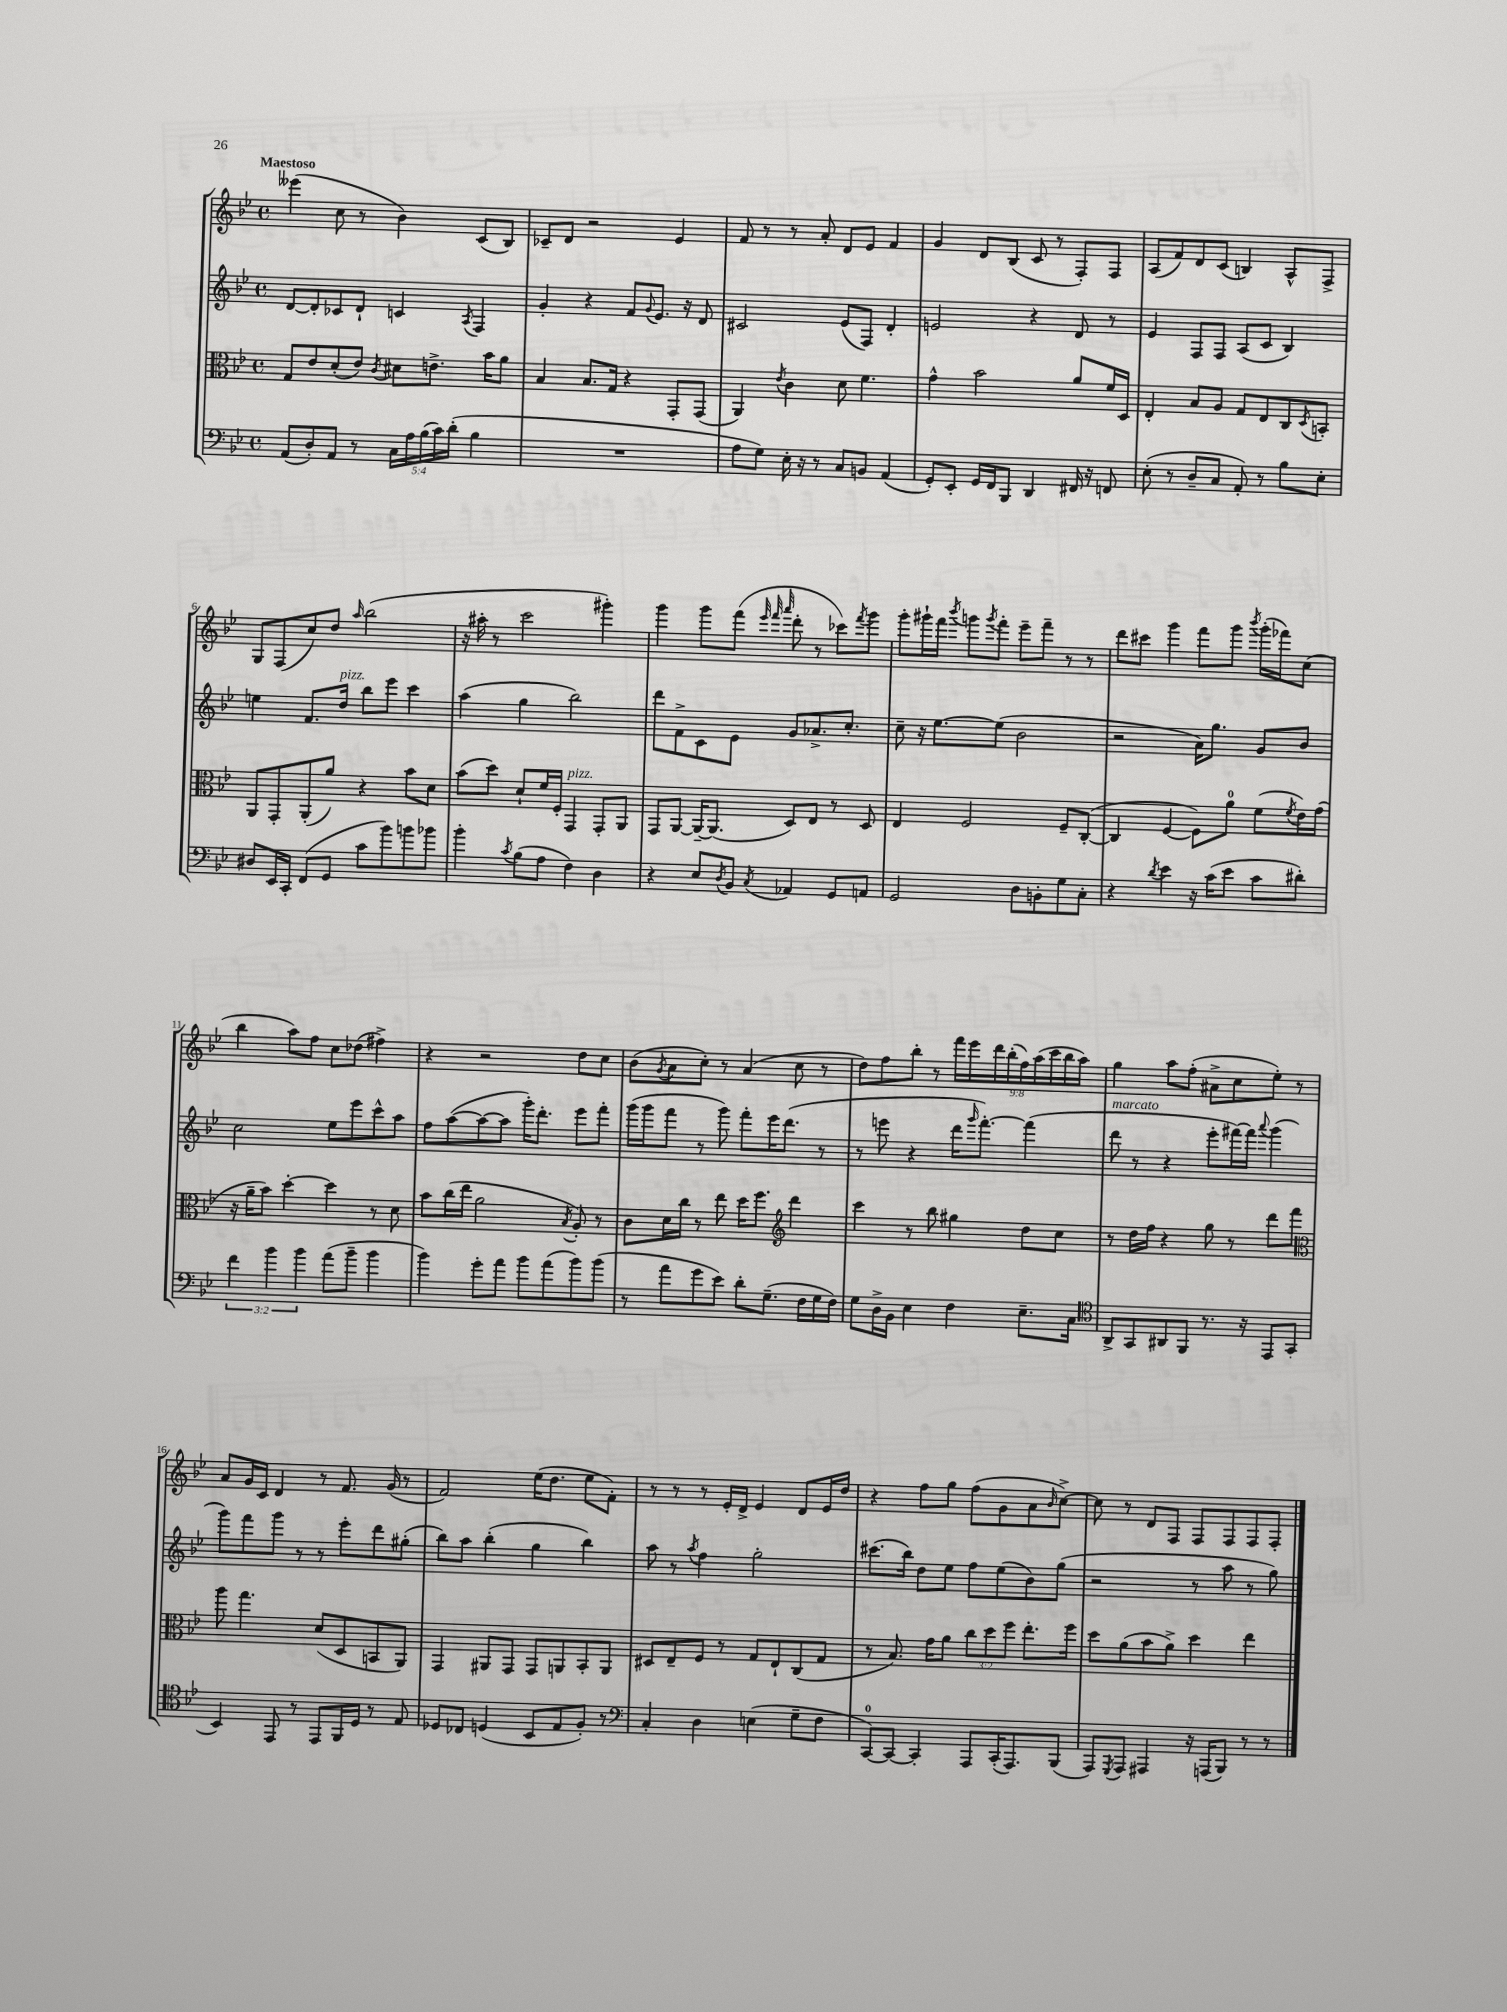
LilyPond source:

<<
\new StaffGroup <<
\new Staff = "s0" {
    \clef treble \key bes \major \defaultTimeSignature \time 4/4 \override Staff.TupletNumber.text = #tuplet-number::calc-fraction-text \tempo "Maestoso"
    eeses'''4( c''8 r8 bes'4) c'8( bes8) |
    ces'8-- d'8 r2 ees'4 |
    f'8 r8 r8 a'8-. d'8 ees'8 f'4 |
    g'4 d'8 bes8( c'8 r8 f8-.) f8 |
    a8( f'8) d'8 c'8( b4) a8-^ f8-> |
    g8 f8( c''8) d''8 \grace { a''16 } bes''2( |
    r16 ais''16-. r8 c'''2 gis'''4-.) |
    g'''4 g'''8 f'''8( \grace { ees'''32 f'''32 a'''32 } d'''8-. r8 ces'''8) \acciaccatura { f'''8 } g'''8 |
    g'''8-. gis'''16-! f'''16 \acciaccatura { bes'''8 } g'''8 \acciaccatura { g'''8 } f'''8-. ees'''8-- f'''8-- r8 r8 |
    d'''8 cis'''8 g'''4 f'''8 g'''8 \acciaccatura { bes'''8 } g'''16-.( fes'''16) c''8( |
    bes''4 a''8) f''8 c''8 des''8( fis''4->) |
    r4 r2 d''8 c''8 |
    bes'8( \acciaccatura { g'8 } a'8 c''8-.) r8 a'4( c''8 r8 |
    d''8) f''8 bes''8-. r8 \tuplet 9/8 { f'''16 ees'''16 d'''16 bes''16-.( f''16) a''16( c'''16 bes''16 a''16) } |
    g''4 a''8 f''8-.( ais'8-> c''8 ees''8-.) r8 |
    a'8 g'16 c'16 d'4 r8 f'8. g'16( r8 |
    f'2) ees''16( d''8. ees''8 f'8-.) |
    r8 r8 r8 ees'16-. d'16-> ees'4 d'8 ees'16 d''16 |
    r4 f''8 g''8 f''8( g'8 a'8 \grace { bes'16 } c''8~->) |
    c''8 r8 d'8 f8 f8 f8 f8 f8-. \bar "|." |
}
\new Staff = "s1" {
    \clef treble \key bes \major \defaultTimeSignature \time 4/4
    d'8~ d'8-. ces'8 d'8-! c'4 \acciaccatura { a8 } f4 |
    g'4-. r4 f'8 \appoggiatura { g'8 } ees'8. r16 d'8 |
    cis'2 ees'8( f8) d'4-. |
    e'2 r4 d'8 r8 |
    ees'4 f8 f8 a8( c'8 bes4) |
    e''4 f'8. d''16^\markup { \italic "pizz." } bes''8 ees'''8 c'''4 |
    a''4( g''4 bes''2) |
    d'''8 f'8-> c'8 ees'8 g'8 aes'8.-> c''8.-. |
    c''8-- r16 ees''8.~ ees''8( bes'2 |
    r2 a'16) g''8. g'8 bes'8 |
    c''2 ees''8 ees'''8 c'''8-^ a''8 |
    f''8 a''8~( a''8~ a''8 g'''16-.) d'''8.-. ees'''8 f'''8-. |
    g'''16( g'''16 f'''8 r8 g'''8) f'''8-. ees'''16 d'''8.( r8 |
    r8 e'''8 r4 d'''16 \grace { g'''16 } f'''8.~-.) f'''4( |
    d'''8^\markup { \italic "marcato" } r8 r4 ees'''8-. fis'''16~) fis'''16 \appoggiatura { a'''8 } g'''4( |
    g'''8) f'''8 g'''8 r8 r8 ees'''8-. d'''8 gis''8-.( |
    bes''8) a''8 bes''4-.( g''4 bes''4) |
    a''8 r8 \acciaccatura { a''8 } f''4 g''2-. |
    cis'''8.( bes''16) d''8 ees''8 f''8 ees''8( bes'8) g''8( |
    r2 r8 a''8 r8 g''8) \bar "|." |
}
\new Staff = "s2" {
    \clef alto \key bes \major \defaultTimeSignature \time 4/4 \override Staff.TupletNumber.text = #tuplet-number::calc-fraction-text
    g8 ees'8 d'8-.( ees'8) \acciaccatura { c'8 } dis'8 e'8.-> bes'16 a'8 |
    bes4 bes8. g16 r4 g,8-. g,8( |
    a,4) \acciaccatura { ees'8 } c'4 d'8 f'4. |
    g'4-^ bes'2 a'8 f'16 d16 |
    ees4-. bes8 a8 g8 ees8 c8 \acciaccatura { d8 } b,8-. |
    a,8 g,8-. a,8-.( a'8) r4 bes'8 d'8 |
    bes'8( d''8) d'8-! f'16 f16-. g,4^\markup { \italic "pizz." } g,8-. a,8 |
    g,8 a,8~ a,16~-- a,8.( d8) ees8 r8 d8 |
    ees4 f2 f8-- c8~-.( |
    c4 f4~ f8) a'8-0 f'8( \acciaccatura { f'8 } ees'16) g'16( |
    r16 a'16-- bes'8) d''4~-. d''4 r8 d'8 |
    bes'8 c''16( ees''16 a'2 \acciaccatura { bes8 } a8-.) r8 |
    c'8 d'16 c''16 r8 ees''8 d''16 f''8. \clef treble d'''4 |
    c'''4 r8 bes''8 gis''4 d''8 c''8 |
    r8 d''16 f''16 r4 g''8 r8 d'''8 f'''8 |
    \clef alto a''8 g''4. d'8( d8 b,8 a,8) |
    g,4 ais,8 g,8 g,8 a,8 bes,8-. a,8 |
    dis8 ees8-- f8 r8 g8 ees8-! c8( g8 |
    r8 bes8.) g'16 a'8 \tuplet 3/2 { c''8 d''8 f''8 } ees''8.-. f''16 |
    d''8 a'8( bes'8 a'8->) d''4 ees''4 \bar "|." |
}
\new Staff = "s3" {
    \clef bass \key bes \major \defaultTimeSignature \time 4/4 \override Staff.TupletNumber.text = #tuplet-number::calc-fraction-text
    a,8( d8-.) a,8 r8 \tuplet 5/4 { c16 a16 bes16( c'16) d'16-.( } bes4 |
    R1 |
    a8 g8) ees16-. r16 r8 c8 b,8 a,4( |
    g,8-.) ees,8-. g,16 f,16 bes,,8 d,4 fis,16 r16 f,8 |
    ees8-.( r8 d8-- c8 a,8-.) r8 bes8 ees8-. |
    dis8 ees,16 c,16-. f,8( g,8 c'8 bes'8) b'8 bes'8 |
    bes'4-. \acciaccatura { c'8 } bes8( a8 f4) d4 |
    r4 ees8 \acciaccatura { d8 } bes,8 \acciaccatura { c8 } aes,4 g,8 a,8 |
    g,2 d8 b,8-. g8 c8-. |
    r4 \acciaccatura { d'8 } ees'4 r16 c'16( ees'8 c'8 dis'8-.) |
    \tuplet 3/2 { f'4 bes'4 bes'4 } a'8( bes'8-- bes'4 |
    bes'4) g'8-. a'8 bes'8 a'8( bes'8) bes'8( |
    r8 a'8 g'8 ees'8) d'8-. g8.--( f16 g16 f16) |
    g8 d16-> bes,16 ees4 f4 ees8.-- c16 |
    \clef tenor a,8-> g,8 ais,8 f,8 r8. r16 ees,8 g,8( |
    bes,4) ees,8 r8 ees,8 f,16 d16 r8 ees8 |
    des8 ces8 d4( bes,8 ees8 f8-.) r8 |
    \clef bass c4-. d4 e4( g8-- f8 |
    c,8-0~) c,8~ c,4-. a,,8 c,16-.( a,,8.) bes,,8( |
    a,,8) \acciaccatura { g,,8 } a,,8 ais,,4 r16 a,,16( bes,,8) r8 r8 \bar "|." |
}
>>
>>
